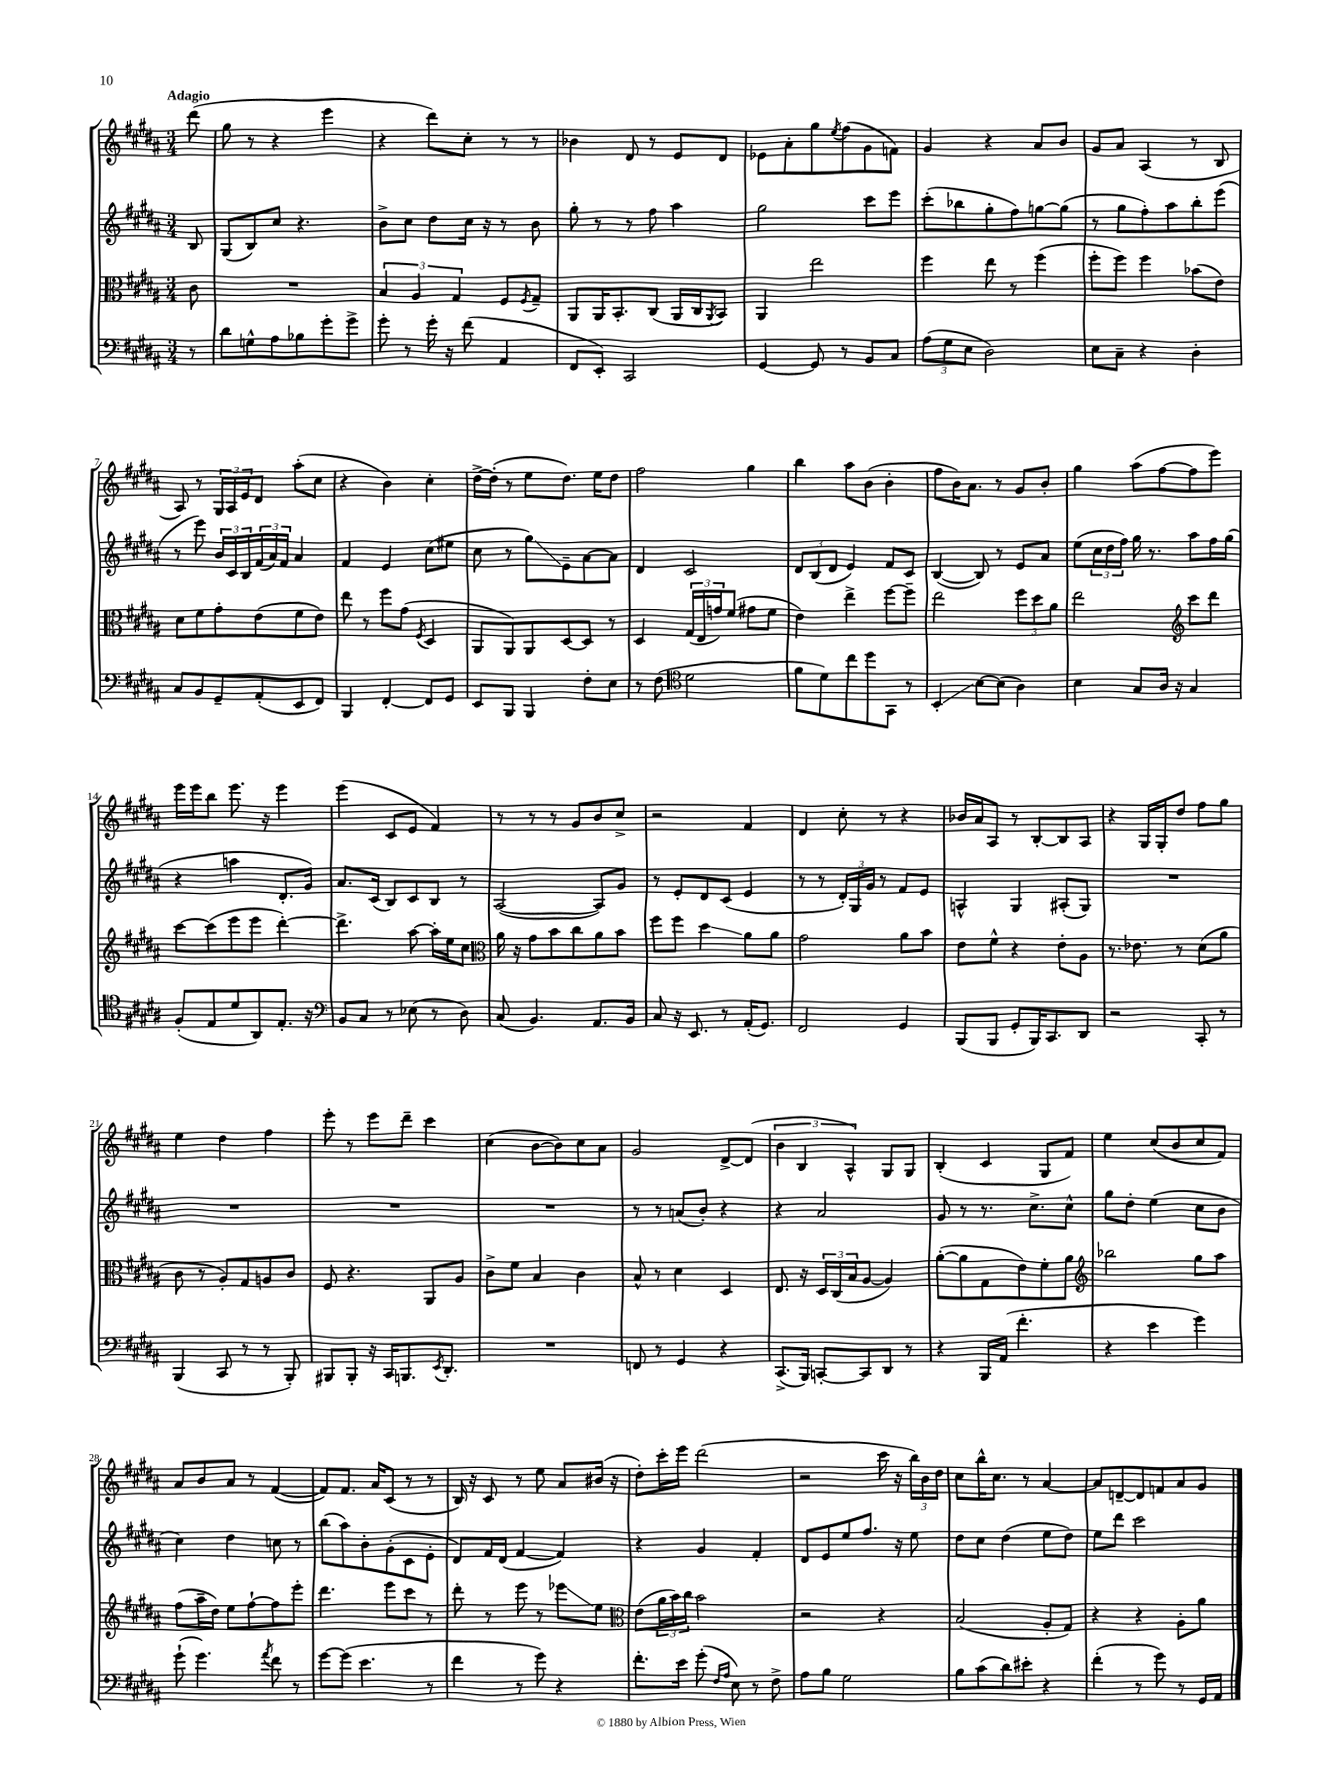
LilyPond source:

<<
\new StaffGroup <<
\new Staff = "s0" {
    \clef treble \key b \major \numericTimeSignature \time 3/4 \partial 8 \tempo "Adagio"
    dis'''8( |
    gis''8 r8 r4 e'''4 |
    r4 dis'''8) cis''8-. r8 r8 |
    bes'4 dis'8 r8 e'8 dis'8 |
    ees'8 ais'8-. gis''8 \acciaccatura { e''8 } fis''8( gis'8 f'8) |
    gis'4 r4 ais'8 b'8 |
    gis'8 ais'8 ais4( r8 b8 |
    ais8) r8 \tuplet 3/2 { gis16 ais16 e'16 } dis'8 ais''8-.( cis''8 |
    r4 b'4) cis''4-. |
    dis''16~-> dis''16-.( r8 e''8 dis''8.) e''16 dis''8 |
    fis''2 gis''4 |
    b''4 ais''8 b'8( b'4-. |
    fis''8 b'16) ais'8. r8 gis'8 b'8-. |
    gis''4 ais''8( fis''8~ fis''8 e'''8) |
    e'''16 e'''16 b''8 e'''8. r16 e'''4 |
    e'''4( cis'8 e'8 fis'4) |
    r8 r8 r8 gis'8 b'8 cis''8-> |
    r2 fis'4 |
    dis'4 cis''8-. r8 r4 |
    bes'16 ais'16 ais8 r8 b8~-. b8 ais8 |
    r4 gis16 gis16-. dis''8 fis''8 gis''8 |
    e''4 dis''4 fis''4 |
    e'''8-. r8 e'''8 dis'''8-- cis'''4 |
    cis''4( b'8~ b'8) cis''8 ais'8 |
    gis'2 dis'8~-> dis'8( |
    \tuplet 3/2 { b'4 b4 ais4-^) } gis8 gis8 |
    b4-.( cis'4 gis8 fis'8) |
    e''4 cis''8( b'8 cis''8 fis'8) |
    ais'8 b'8 ais'8 r8 fis'4~( |
    fis'8) fis'8. ais'16 cis'8( r8 r8 |
    b16) r16 cis'8 r8 e''8 ais'8 bis'16( r16 |
    dis''8-.) cis'''16-. e'''16 dis'''2( |
    r2 cis'''16 r16 \tuplet 3/2 { b''16) b'16 dis''16 } |
    cis''8 b''16-^ cis''8. r8 ais'4~ |
    ais'8 d'8~-- d'8 f'8 ais'8 gis'8 \bar "|." |
}
\new Staff = "s1" {
    \clef treble \key b \major \numericTimeSignature \time 3/4 \partial 8
    b8 |
    gis8( b8) cis''8 r4. |
    b'8-> cis''8 dis''8 cis''16 r16 r8 b'8 |
    gis''8-. r8 r8 fis''8 ais''4 |
    gis''2 cis'''8 e'''8 |
    cis'''8-.( bes''8 gis''8-. fis''8) g''8~ g''8( |
    r8 gis''8 fis''8-.) ais''8 b''8-. e'''8( |
    r8 e'''8) \tuplet 3/2 { b'16 cis'16 b16 } \tuplet 3/2 { fis'16( ais'16) fis'16 } ais'4 |
    fis'4 e'4 cis''8( eis''8 |
    cis''8 r8 gis''8\glissando) e'8-- ais'8~ ais'8 |
    dis'4 cis'2 |
    \tuplet 3/2 { dis'8 b8( dis'8 } e'4) fis'8 cis'8 |
    b4~( b8) r8 e'8 ais'8 |
    e''8( \tuplet 3/2 { cis''16 dis''16 fis''16) } gis''16 r8. ais''8 fis''16 gis''16( |
    r4 a''4 dis'8.-. gis'16) |
    ais'8. cis'16( b8) cis'8 b8 r8 |
    ais2~( ais8) gis'8 |
    r8 e'8-. dis'8 cis'8( e'4 |
    r8 r8 \tuplet 3/2 { dis'16-.) gis16 gis'16 } r8 fis'8 e'8 |
    a4-^ gis4 ais8-.( gis8) |
    R2. |
    R2. |
    R2. |
    R2. |
    r8 r8 a'8( b'8-.) r4 |
    r4 ais'2 |
    gis'8 r8 r8. cis''8.-> cis''8-^ |
    gis''8 dis''8-. e''4( cis''8 b'8 |
    cis''4) dis''4 c''8 r8 |
    b''8( ais''8) b'8-. gis'8-.( cis'8 e'8-. |
    dis'8) fis'16 dis'16( fis'4~ fis'4) |
    r4 gis'4 fis'4-. |
    dis'8 e'8 e''8 fis''8. r16 e''8 |
    dis''8 cis''8 dis''4( e''8 dis''8) |
    e''8 dis'''8 cis'''2 \bar "|." |
}
\new Staff = "s2" {
    \clef alto \key b \major \numericTimeSignature \time 3/4 \partial 8
    cis'8 |
    R2. |
    \tuplet 3/2 { b4 ais4 gis4 } fis8 \acciaccatura { fis8 } gis8-- |
    ais,8 ais,16 b,8.-. cis8( ais,16 cis16 \acciaccatura { ais,8 } b,8) |
    ais,4 e''2 |
    fis''4 e''8 r8 fis''4( |
    fis''8-. fis''8) fis''4 bes'8( e'8) |
    dis'8 fis'8 gis'8-. e'8( fis'8 e'8) |
    e''8 r8 fis''8 gis'8( \acciaccatura { fis8 } dis4 |
    ais,8 ais,8) ais,8 dis8~ dis8 r8 |
    dis4 \tuplet 3/2 { gis16( e16 g'16) } fis'8( gis'8 fis'8 |
    e'4) e''4-> fis''8~ fis''8-- |
    e''2 \tuplet 3/2 { fis''8 dis''8 ais'8 } |
    e''2 \clef treble cis'''8 dis'''8 |
    cis'''8~ cis'''8( e'''8 e'''8 dis'''4~-.) |
    dis'''4.-> ais''8~ ais''16-. e''16 cis''8 |
    \clef alto ais'16 r16 gis'8 b'8 cis''8 ais'8 b'8 |
    fis''8 fis''8 dis''4\glissando ais'8 ais'8 |
    gis'2 ais'8 b'8 |
    e'8 fis'8-^ r4 e'8-. ais8 |
    r8. ees'8. r8 dis'8( ais'8 |
    cis'8 r8 ais8-.) gis8 a8 cis'8 |
    fis8 r4. ais,8 ais8 |
    cis'8-> fis'8 b4 cis'4 |
    b8-^ r8 dis'4 dis4 |
    e8. r16 \tuplet 3/2 { dis16 cis16( b16 } ais8~ ais4) |
    ais'8~-.( ais'8 gis8 e'8) fis'8-. ais'8 |
    \clef treble bes''2 gis''8 ais''8 |
    fis''8( ais''16-- dis''16) e''8 fis''8~-! fis''8 e'''8-. |
    dis'''4. e'''8 cis'''8 r8 |
    dis'''8-. r8 e'''8 r8 ees'''8\glissando e''8 |
    \clef alto e'8( \tuplet 3/2 { ais'16 b'16) cis''16 } b'2 |
    r2 r4 |
    b2( ais8-. gis8) |
    r4 r4 ais8-. ais'8 \bar "|." |
}
\new Staff = "s3" {
    \clef bass \key b \major \numericTimeSignature \time 3/4 \partial 8
    r8 |
    dis'8 g8-^ ais8 bes8 gis'8-. gis'8-> |
    gis'8-. r8 gis'16-. r16 fis'8( ais,4 |
    fis,8 e,8-.) cis,2 |
    gis,4~ gis,8 r8 b,8 cis8 |
    \tuplet 3/2 { ais8( gis8 e8 } dis2) |
    e8 cis8-- r4 dis4-. |
    cis8 b,8 gis,8-- ais,8-.( e,8 fis,8) |
    b,,4 fis,4~-. fis,8 gis,8 |
    e,8 b,,8 b,,4 fis8-. e8 |
    r8 fis8( \clef tenor dis'2 |
    fis'8 dis'8) cis''8 dis''8 gis,8 r8 |
    b,4-.\glissando b8~ b8( ais4) |
    b4 gis8 ais16 r16 gis4 |
    fis8-.( e8 dis'8 ais,8) e8.-. r16 |
    \clef bass b,8 cis8 r8 ees8( r8 dis8) |
    cis8( b,4.) ais,8. b,16 |
    cis8 r16 e,8. r8 ais,16-.( gis,8.) |
    fis,2 gis,4 |
    b,,8( b,,8 gis,8-. b,,16) cis,8. dis,8 |
    r2 cis,8-. r8 |
    b,,4( cis,8 r8 r8 b,,8-.) |
    bis,,8 bis,,8-. r16 cis,16 b,,8. \acciaccatura { e,8 } dis,8.-. |
    R2. |
    f,8 r8 gis,4 r4 |
    cis,8.->( b,,16) c,8~-. c,8 dis,8 r8 |
    r4 b,,16 ais,16( fis'4.-. |
    r4 e'4 gis'4) |
    gis'8-!( gis'4.) \acciaccatura { ais'8 } fis'8 r8 |
    gis'8~ gis'8( e'4. r8 |
    fis'4 r8 gis'8) r4 |
    fis'8.-. e'16 gis'8-.( \grace { fis16 ais16 } e8) r8 fis8-> |
    ais8 b8 gis2 |
    b8 cis'8( dis'8) eis'8-. r4 |
    fis'4-.( r8 gis'8) r8 gis,16 ais,16 \bar "|." |
}
>>
>>
